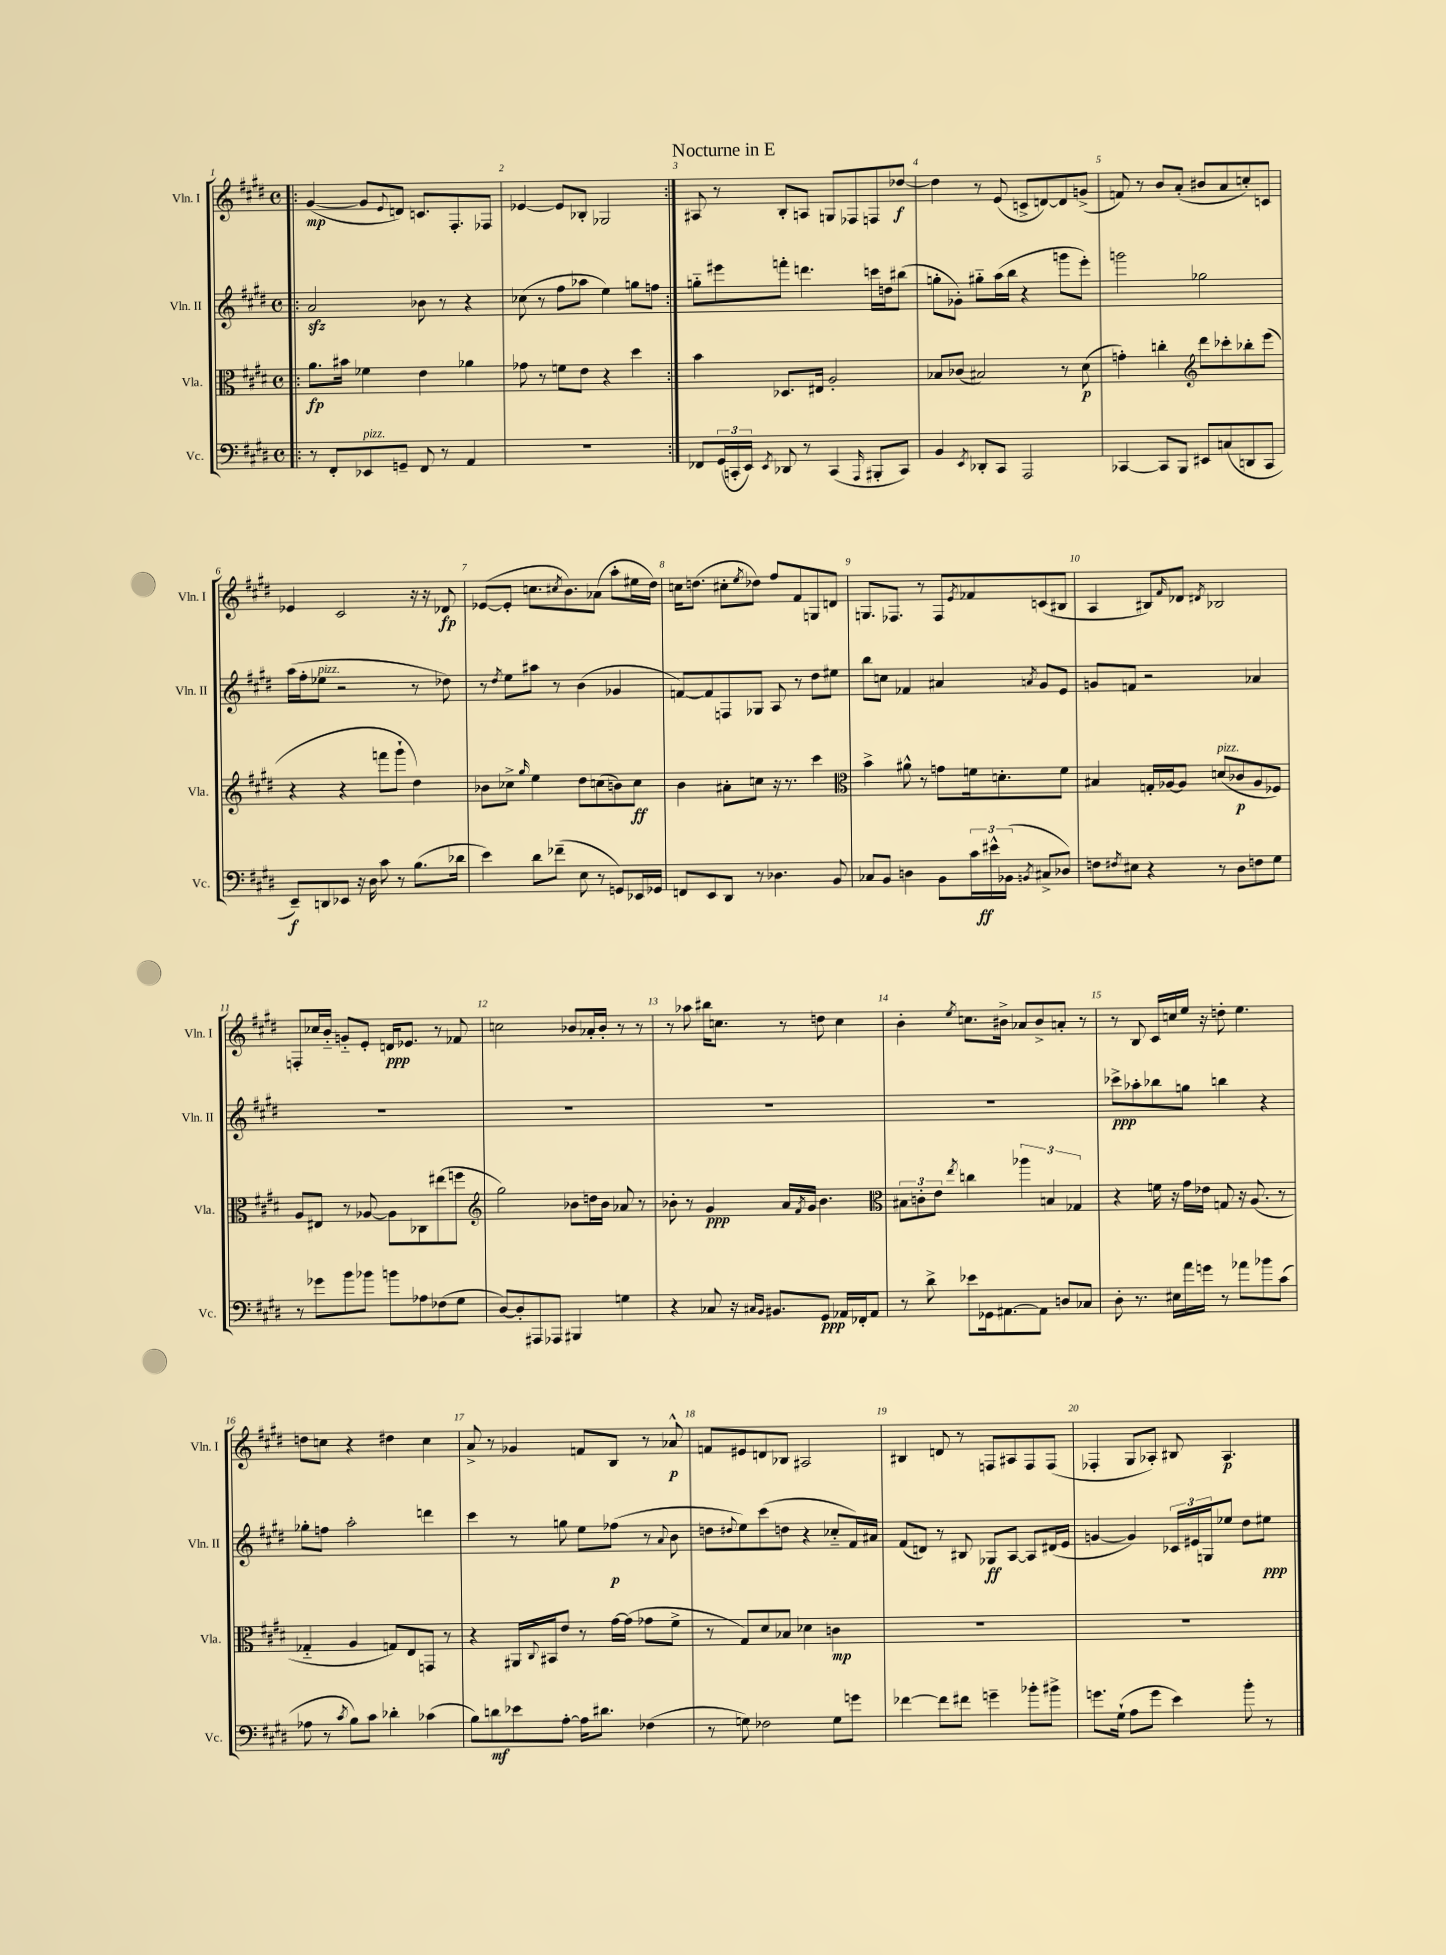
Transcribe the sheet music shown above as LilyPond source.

\header { title = "Nocturne in E" }
<<
\new StaffGroup <<
\new Staff = "s0" \with { instrumentName = "Vln. I" shortInstrumentName = "Vln. I" } {
    \clef treble \key e \major \defaultTimeSignature \time 4/4
    \repeat volta 2 { \bar ".|:" gis'4~\mp( gis'8 \appoggiatura { e'8 } d'8) c'8. fis8.-. fes8 |
    ees'4~ ees'8 bes8-. ges2 | }
    ais8 r8 b8-. a8 g8 fes8 f8 des''8~\f |
    des''4 r8 e'8( c'8-> d'8~) d'8 g'8->( |
    f'8) r8 b'8 a'8-.( bis'8 a'8 c''8-.) c'8 |
    ees'4 cis'2 r16 r16 des'8\fp |
    ees'8~( ees'8-. c''8. \acciaccatura { cis''8 } b'8.) aes'8( a''8-. eis''16 dis''16) |
    c''16 d''8.( cis''8-. \acciaccatura { e''8 } des''8) fis''8 fis'8 g8 d'8 |
    g8. fes8. r8 fes8 \acciaccatura { e'8 } fes'8 c'8( bis8 |
    a4 bis8) \grace { fis'16 } des'8 \acciaccatura { dis'8 } bes2 |
    f8-. ces''16 b'16-_ g'8-_ e'8-. d'16\ppp ees'8. r8 fes'8 |
    c''2 bes'8 aes'16-. bes'16-. r8 r8 |
    r8 aes''8 bis''16 c''8. r8 d''8 c''4 |
    b'4-. \acciaccatura { e''8 } c''8. bis'16-> aes'8 bis'8-> a'8-. r8 |
    r8 b8 cis'16 c''16 e''16 r16 d''8-. e''4. |
    d''8 c''8 r4 dis''4 c''4 |
    a'8-> r8 ges'4 f'8 b8 r8 aes'8-^\p |
    f'8 eis'8 d'8 bes8 ais2 |
    bis4 d'8 r8 f8 ais8 f8 f8( |
    fes4-. gis8 aes8-.) bis8 aes4.\p \bar "|." |
}
\new Staff = "s1" \with { instrumentName = "Vln. II" shortInstrumentName = "Vln. II" } {
    \clef treble \key e \major \defaultTimeSignature \time 4/4
    \repeat volta 2 { \bar ".|:" a'2\sfz bes'8 r8 r4 |
    ces''8( r8 fis''8 aes''8 e''4) g''8 f''8 | }
    g''8-_ eis'''8 f'''8-. d'''4. c'''16 d''16 bis''8( |
    g''8-. ges'8-.) gis''8-_ a''16( b''16 r4 g'''8 e'''8-.) |
    g'''2 ges''2 |
    a''16( fis''16-. ees''8^\markup { \italic "pizz." } r2 r8 des''8) |
    r8 \acciaccatura { dis''8 } e''8 ais''8 r8 b'4( ges'4 |
    f'8~) f'8 f8 ges8 a8 r8 dis''8 eis''8 |
    b''8 c''8 fes'4 ais'4 \acciaccatura { a'8 } gis'8 e'8 |
    g'8 f'8 r2 aes'4 |
    R1 |
    R1 |
    R1 |
    R1 |
    ces'''8->\ppp aes''8-. bes''8 g''8 b''4 r4 |
    ges''8-. f''8 a''2-. d'''4 |
    cis'''4 r8 g''8 e''8 fes''8\p( r8 \appoggiatura { a'8 } b'8 |
    d''8 \appoggiatura { dis''8 } e''8) cis'''8( d''8 r4 ces''8-_ fis'16) ais'16 |
    fis'8( d'8) r8 bis8 ges8\ff a8~ a8 dis'16( e'16 |
    g'4~ g'4) \tuplet 3/2 { ces'16 eis'16 g16 } ees''8 dis''8 eis''8\ppp \bar "|." |
}
\new Staff = "s2" \with { instrumentName = "Vla." shortInstrumentName = "Vla." } {
    \clef alto \key e \major \defaultTimeSignature \time 4/4
    \repeat volta 2 { \bar ".|:" a'8.\fp bis'16 fes'4 e'4 aes'4 |
    ges'8 r8 f'8 e'8 r4 dis''4 | }
    b'4 des8. eis16 a2-. |
    bes8 ces'8( bis2) r8 dis'8\p( |
    g'4-.) c''4-. \clef treble dis'''8 ces'''8-. bes''8-. e'''8( |
    r4 r4 f'''8 gis'''8-! dis''4) |
    bes'8 ces''8-> \grace { gis''16 } e''4 dis''8 c''8( b'8) c''8\ff |
    b'4 ais'8-. c''8 r16 r8. cis'''4 |
    \clef alto b'4-> ais'8-^ r8 g'8 f'16 d'8.-. f'8 |
    bis4 g16-. aes16~ aes8 d'8^\markup { \italic "pizz." }( ces'8\p aes8 fes8) |
    a8 eis8 r8 aes8~ aes8 ces8 eis''8( f''8 |
    \clef treble gis''2) bes'8 d''16 bes'16 aes'8 r8 |
    bes'8-. r8 gis'4\ppp a'16 \acciaccatura { fis'8 } gis'16 bes'4. |
    \clef alto \tuplet 3/2 { bis8 c'8-. e'8 } \acciaccatura { e''8 } c''4 \tuplet 3/2 { aes''4 b4 ges4 } |
    r4 f'16 r16 gis'16 ees'16 g8 r16 a8.( r8 |
    ges4-_ a4 g8) e8 g,8 r8 |
    r4 ais,16 \appoggiatura { cis8 } bis,16 e'8 r8 gis'16~ gis'16( ges'8 fis'8-> |
    r8 gis8) dis'8 bes8 des'4 c'4\mp |
    R1 |
    R1 \bar "|." |
}
\new Staff = "s3" \with { instrumentName = "Vc." shortInstrumentName = "Vc." } {
    \clef bass \key e \major \defaultTimeSignature \time 4/4
    \repeat volta 2 { \bar ".|:" r8 fis,8-. ees,8^\markup { \italic "pizz." } g,8-- fis,8 r8 a,4 |
    R1 | }
    fes,8 \tuplet 3/2 { gis,16( c,16-. e,16) } \acciaccatura { e,8 } des,8 r8 c,4( \grace { a,,16 } bis,,8-. c,8) |
    b,4 \acciaccatura { e,8 } des,8-. cis,8 a,,2 |
    ces,4~ ces,8 b,,8 eis,8 c8( d,8 ces,8 |
    e,8--\f) d,8 ees,8 r16 dis16 cis'8 r8 b8.( des'16 |
    e'4) dis'8 fes'8--( e8 r8 g,8) ees,16 ges,16 |
    f,8 e,8 dis,8 r8 des4. b,8 |
    ces8 b,8 d4 b,8 \tuplet 3/2 { cis'16 eis'16-^\ff bes,16( } \acciaccatura { b,8 } cis8-> des8) |
    f8 \acciaccatura { fis8 } eis8 r4 r8 dis8 f8 gis8 |
    r8 ges'8 b'8 bes'8 b'8 aes8 fes8( gis8 |
    dis8~) dis8-. ais,,8 aes,,8 bis,,4 g4 |
    r4 ces8 r16 \grace { cis16 b,16 } bis,8. gis,8\ppp aes,16 fes,16-. aes,8 |
    r8 dis'8-> ees'8 ges,16 ais,8.~ ais,8 d8 ces8 |
    dis8-. r8. eis16 a'16 g'16 r8 aes'8 bes'8 cis'8( |
    aes8 r8 \acciaccatura { cis'8 } b8) cis'8 des'4-. ces'4( |
    b8) d'8\mf ees'8 a8~-. a16 dis'8. fes4( |
    r8 g8) fes2 g8 g'8 |
    fes'4~ fes'8 fis'8 g'4-- bes'8-. bis'8-> |
    g'8. gis16-!( a8 g'8 e'4) b'8-. r8 \bar "|." |
}
>>
>>
\layout { \context { \Score \override BarNumber.break-visibility = ##(#f #t #t) barNumberVisibility = #all-bar-numbers-visible } }
